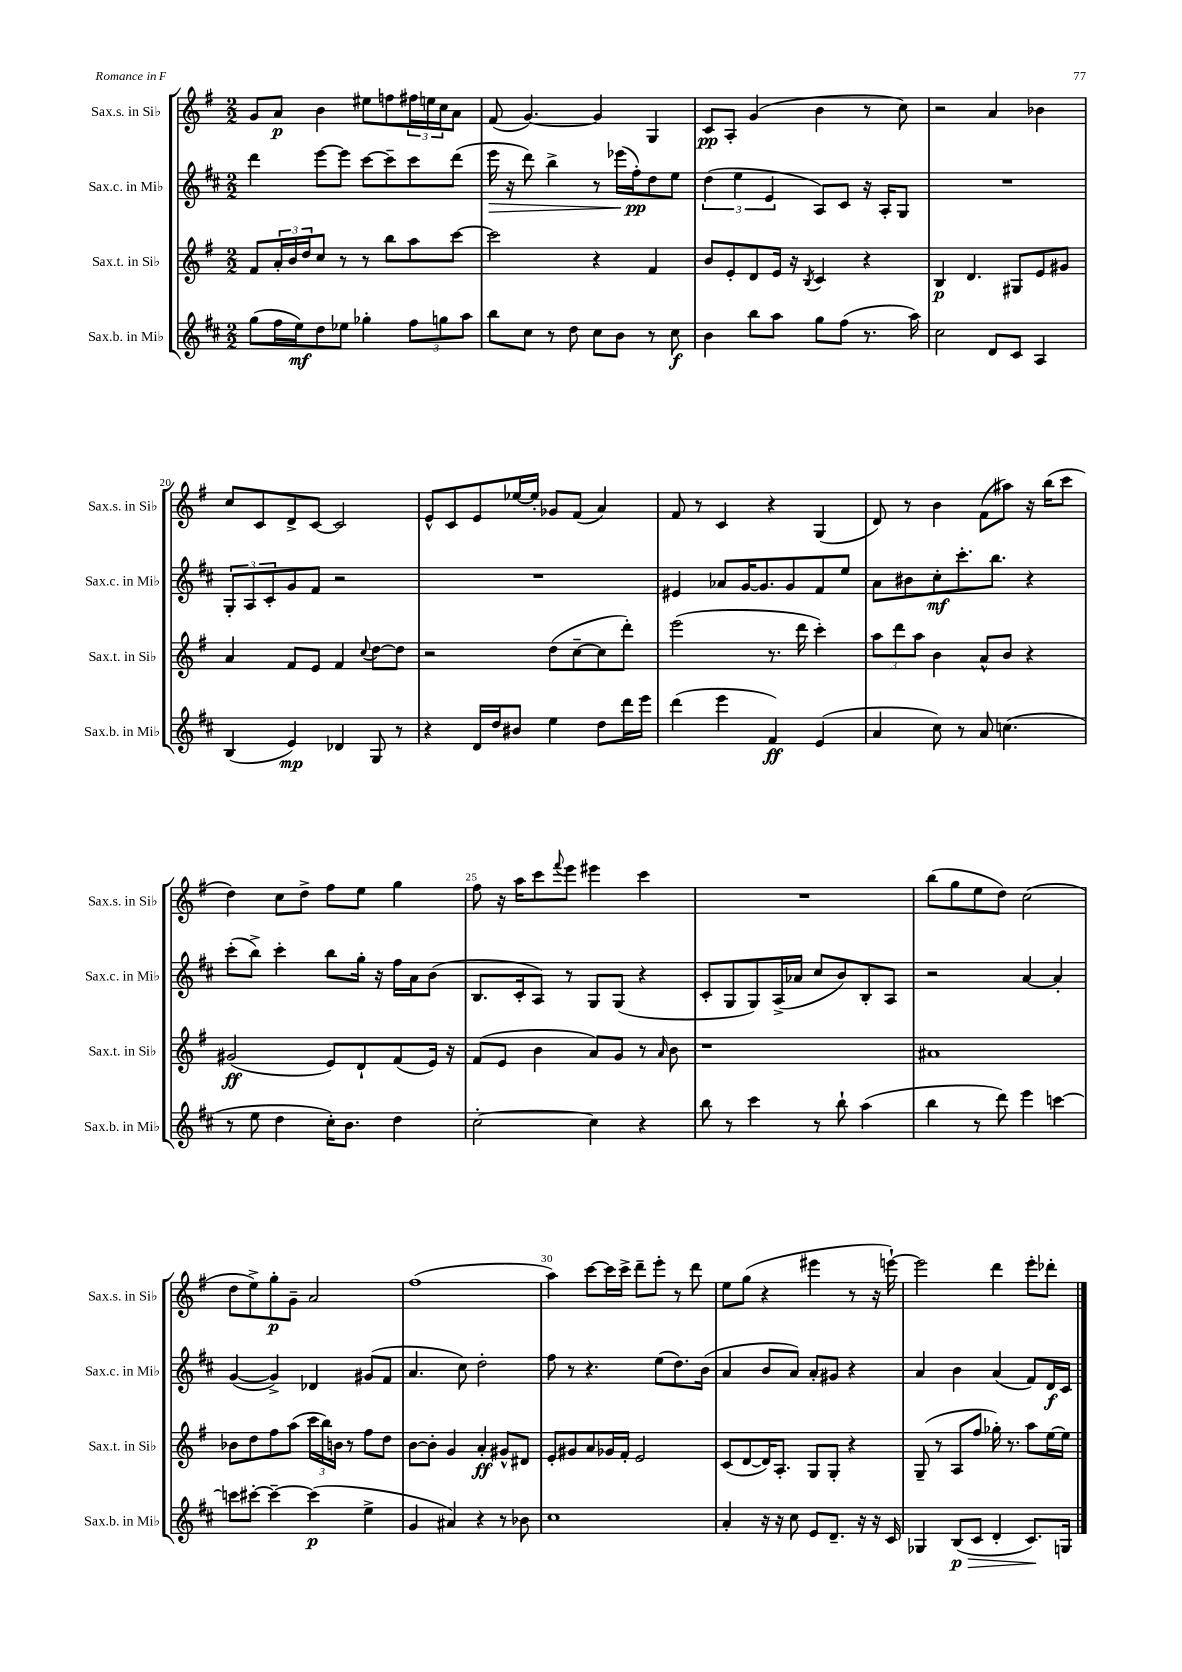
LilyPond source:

<<
\new StaffGroup <<
\new Staff = "s0" \with { instrumentName = "Sax.s. in Sib" shortInstrumentName = "Sax.s. in Sib" } {
    \clef treble \key g \major \numericTimeSignature \time 2/2
    g'8 a'8\p b'4 eis''8 f''8 \tuplet 3/2 { fis''16 e''16 c''16 } a'8 |
    fis'8( g'4.~) g'4 g4 |
    c'8\pp a8-. g'4( b'4 r8 c''8) |
    r2 a'4 bes'4 |
    c''8 c'8 d'8-> c'8~ c'2 |
    e'8-^ c'8 e'8 ees''16~ ees''16-. ges'8 fis'8( a'4) |
    fis'8 r8 c'4 r4 g4( |
    d'8) r8 b'4 fis'8( ais''8) r16 b''16( c'''8 |
    d''4) c''8 d''8-> fis''8 e''8 g''4 |
    fis''8 r16 a''16 c'''8 \appoggiatura { fis'''8 } e'''8 eis'''4 c'''4 |
    R1 |
    b''8( g''8 e''8 d''8) c''2( |
    d''8 e''8->) g''8-.\p g'8-- a'2 |
    fis''1( |
    a''4) c'''8~ c'''16 c'''16-> d'''8-- e'''8-. r8 d'''8 |
    e''8 g''8( r4 eis'''4 r8 r16 e'''16~-!) |
    e'''2 d'''4 e'''8-. des'''8-. \bar "|." |
}
\new Staff = "s1" \with { instrumentName = "Sax.c. in Mib" shortInstrumentName = "Sax.c. in Mib" } {
    \clef treble \key d \major \numericTimeSignature \time 2/2
    d'''4 e'''8~ e'''8 cis'''8~ cis'''8-- cis'''8 d'''8( |
    e'''16\> r16 d'''8) b''4-> r8 ees'''16( fis''16-.\pp\!) d''8 e''8 |
    \tuplet 3/2 { d''4( e''4 e'4 } a8) cis'8 r16 a16-. g8 |
    R1 |
    \tuplet 3/2 { g8-. a8 cis'8-. } g'8 fis'8 r2 |
    R1 |
    eis'4 aes'8 g'16~ g'8. g'8 fis'8 e''8 |
    a'8 bis'8 cis''8-.\mf cis'''8.-. b''8. r4 |
    cis'''8-.( b''8->) cis'''4-. b''8 g''16-. r16 fis''16 a'16 b'8( |
    b8. cis'16-. a8) r8 g8 g8( r4 |
    cis'8-. g8 g8) a16->( aes'16 cis''8 b'8) b8-. a8 |
    r2 a'4~ a'4-. |
    g'4~( g'4->) des'4 gis'8( fis'8 |
    a'4. cis''8) d''2-. |
    fis''8 r8 r4. e''8( d''8.) b'16( |
    a'4 b'8 a'8) a'8-. gis'8 r4 |
    a'4 b'4 a'4( fis'8) d'16\f cis'16 \bar "|." |
}
\new Staff = "s2" \with { instrumentName = "Sax.t. in Sib" shortInstrumentName = "Sax.t. in Sib" } {
    \clef treble \key g \major \numericTimeSignature \time 2/2
    fis'8 \tuplet 3/2 { a'16-. b'16 d''16 } c''8 r8 r8 b''8 a''8 c'''8~ |
    c'''2 r4 fis'4 |
    b'8 e'8-. d'8 e'16 r16 \acciaccatura { b8 } c'4 r4 |
    b4\p d'4. gis8 e'8 gis'8 |
    a'4 fis'8 e'8 fis'4 \appoggiatura { c''8 } d''8~ d''8 |
    r2 d''8( c''8~-- c''8 d'''8-.) |
    e'''2( r8. d'''16 c'''4-.) |
    \tuplet 3/2 { a''8 d'''8 a''8 } b'4 a'8-^ b'8 r4 |
    gis'2\ff( e'8) d'8-! fis'8( e'16) r16 |
    fis'8( e'8 b'4 a'8) g'8 r8 \grace { a'16 } b'8 |
    r1 |
    ais'1 |
    bes'8 d''8 fis''8 a''8( \tuplet 3/2 { c'''16 b''16) b'16 } r8 fis''8 d''8 |
    b'8~ b'8-. g'4 a'4-.\ff gis'8-^ dis'8 |
    e'8-. gis'8 a'8 ges'16 fis'16-. e'2 |
    c'8( d'8~ d'16) a8.-. g8 g8-. r4 |
    g8--( r8 a8 fis''8 ges''16-.) r8. a''8 e''16~ e''16 \bar "|." |
}
\new Staff = "s3" \with { instrumentName = "Sax.b. in Mib" shortInstrumentName = "Sax.b. in Mib" } {
    \clef treble \key d \major \numericTimeSignature \time 2/2
    g''8( fis''16 e''16\mf) d''8 ees''8 ges''4-. \tuplet 3/2 { fis''8 g''8 a''8 } |
    b''8 cis''8 r8 d''8 cis''8 b'8 r8 cis''8\f |
    b'4 b''8 a''8 g''8 fis''8( r8. a''16) |
    cis''2 d'8 cis'8 a4 |
    b4( e'4\mp) des'4 g8 r8 |
    r4 d'16 d''16 bis'8 e''4 d''8 d'''16 e'''16 |
    d'''4( e'''4 fis'4\ff) e'4( |
    a'4 cis''8) r8 a'8 c''4.( |
    r8 e''8 d''4 cis''16-.) b'8. d''4 |
    cis''2~-. cis''4 r4 |
    b''8 r8 cis'''4 r8 b''8-! a''4( |
    b''4 r8 d'''8) e'''4 c'''4~ |
    c'''8 cis'''8~-. cis'''4~-- cis'''4\p( e''4-> |
    g'4 ais'4) r4 r8 bes'8 |
    cis''1 |
    a'4-. r16 r16 cis''8 e'8 d'8.-- r16 r16 cis'16 |
    ges4 b8\p\>( cis'8 d'4-. cis'8.\!) g16 \bar "|." |
}
>>
>>
\layout { \context { \Score currentBarNumber = #16 \override BarNumber.break-visibility = ##(#f #t #t) barNumberVisibility = #(every-nth-bar-number-visible 5) } }
